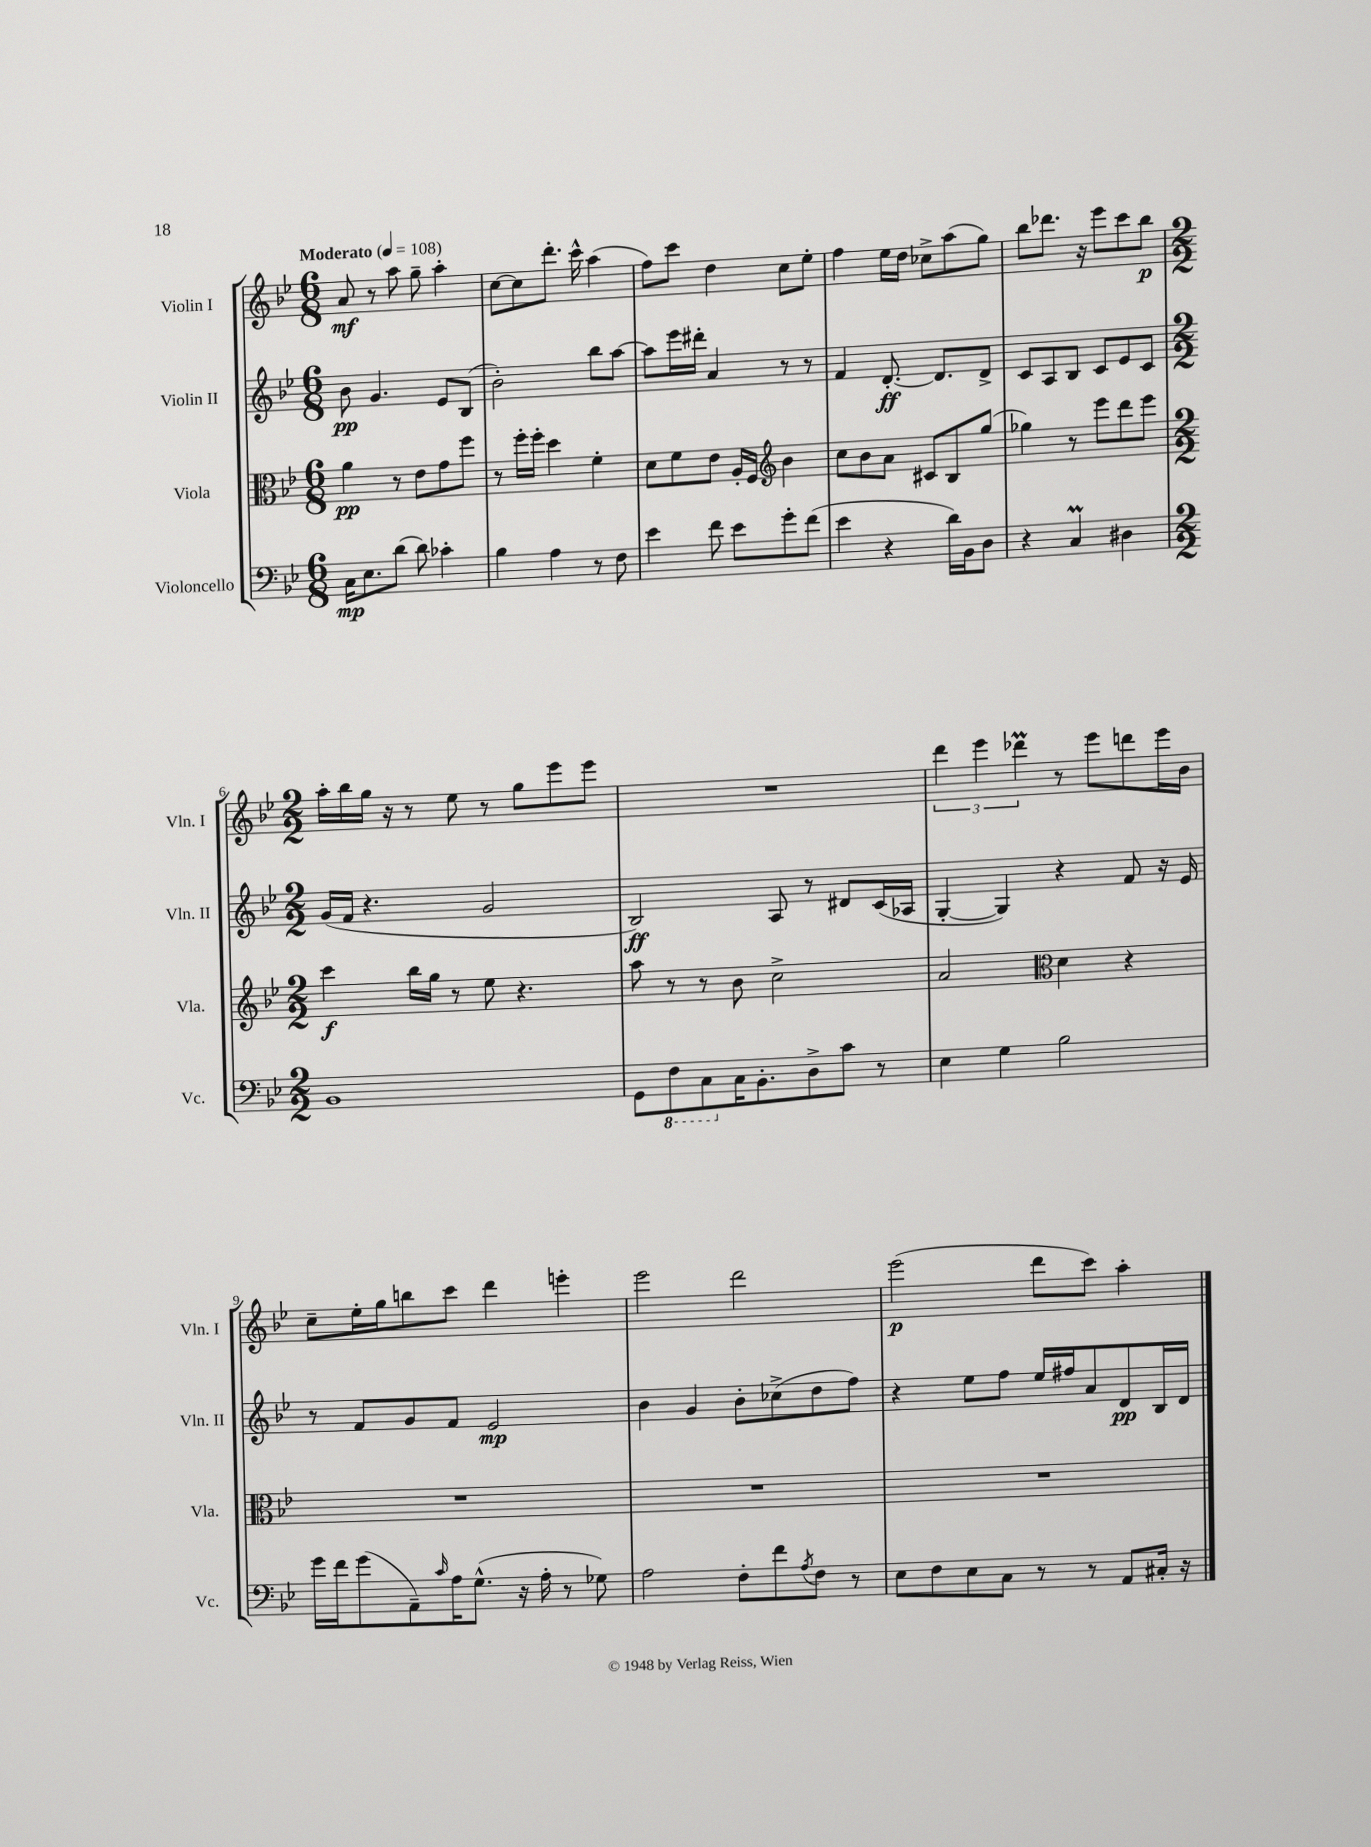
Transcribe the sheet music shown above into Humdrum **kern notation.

**kern	**kern	**kern	**kern
*staff4	*staff3	*staff2	*staff1
*clefF4	*clefC3	*clefG2	*clefG2
*k[b-e-]	*k[b-e-]	*k[b-e-]	*k[b-e-]
*M6/8	*M6/8	*M6/8	*M6/8
*MM108	*MM108	*MM108	*MM108
16C\LK	4a\	8b-\	8a/
8.E-\	.	.	.
.	.	4.g/	8r
(8d\J	8r	.	8aa\
8d\)	8e-\L	.	8gg~\
4c-'\	8g\	8e-/L	4aa'\
.	8ff\J	(8B-/J	.
=	=	=	=
4B-\	8r	2b-'\)	[8cc\L
.	16ff'\LL	.	8cc\]
.	16ff'\JJ	.	.
4A\	4dd\	.	8.ddd'\J
.	.	.	16ccc^^\
8r	4f'\	8bb-\L	(4aa\
8F\	.	[8aa\J	.
=	=	=	=
4e-\	8d\L	8aa\]L	8ff\L)
.	8f\	16eee-\L	8ccc\J
.	.	16ddd#'\JJ	.
8f\	8e-\J	4a/	4dd\
8e-\L	16A'/LL	.	.
.	16F/JJ	.	.
*	*clefG2	*	*
8g'\	4b-\	8r	8cc\L
(8f\J	.	8r	8ee-'\J
=	=	=	=
4e-\	8cc\L	4f/	4ff\
.	8b-\	.	.
4r	8a\J	[8.d'/	16ee-\LL
.	.	.	16dd\JJ
.	8c#/L	.	8cc-^\L
.	.	8.d/]L	.
16d\LL)	8B-/	.	(8aa\
16BB-\J	.	.	.
8D\J	(8gg/J	8d^/J	8gg\J)
=	=	=	=
4r	4gg-\)	8c/L	8bb-\L
.	.	8A/	8.ddd-\J
4C/	8r	8B-/J	.
.	.	.	16r
.	8eee-\L	8c/L	8eee-\L
4D#\	8ddd\	8e-/	8ccc\
.	8eee-\J	8c/J	8bb-\J
=	=	=	=
*M2/2	*M2/2	*M2/2	*M2/2
1BB-	4ccc\	(16g/LL	16aa'\LL
.	.	16f/JJ	16bb-\
.	.	4.r	16gg\JJ
.	.	.	16r
.	16bb-\LL	.	8r
.	16gg\JJ	.	.
.	8r	.	8ee-\
.	8ee-\	2g/	8r
.	4.r	.	8gg\L
.	.	.	8eee-\
.	.	.	8eee-\J
=	=	=	=
8GG\L	8aa\	2B-/)	1r
8FF\	8r	.	.
8CC\	8r	.	.
16C\K	8b-\	.	.
8.BB-'\	.	.	.
.	2cc^\	8A/	.
8D^\	.	8r	.
8c\J	.	8d#/L	.
8r	.	(16c/L	.
.	.	16A-/JJ	.
=	=	=	=
4E-\	2a/	[4G'/	6ddd\
.	.	.	6eee-\
4G\	.	4G/])	.
.	.	.	6ddd-\
*	*clefC3	*	*
2B-\	4d\	4r	8r
.	.	.	8eee-\L
.	4r	8f/	8ddd\
.	.	16r	16eee-\L
.	.	16e-/	16b-\JJ
=	=	=	=
16g\LL	1r	8r	8cc~\L
16f\J	.	.	.
(8g\	.	8f/L	16ee-'\L
.	.	.	16gg\J
8AA~\)	.	8g/	8bb\
16qqc/	.	.	.
16A\K	.	8f/J	8ccc\J
(8.G^^\J	.	.	.
.	.	2e-/	4ddd\
16r	.	.	.
16A'\	.	.	.
8r	.	.	4eee'\
8G-\)	.	.	.
=	=	=	=
2A\	1r	4b-\	2eee-\
.	.	4g/	.
8F'\L	.	8b-'\L	2ddd\
8f\	.	(8cc-^\	.
8qA/	.	.	.
8F\J	.	8dd\	.
8r	.	8ff\J)	.
=	=	=	=
8E-\L	1r	4r	(2eee-\
8F\	.	.	.
8E-\	.	8ee-\L	.
8C\J	.	8ff\J	.
8r	.	16ee-/LL	8ddd\L
.	.	16ff#/J	.
8r	.	8a/	8ccc\J)
8AA/L	.	8d/	4aa'\
16C#'/Jk	.	16B-/L	.
16r	.	16d/JJ	.
==	==	==	==
*-	*-	*-	*-
